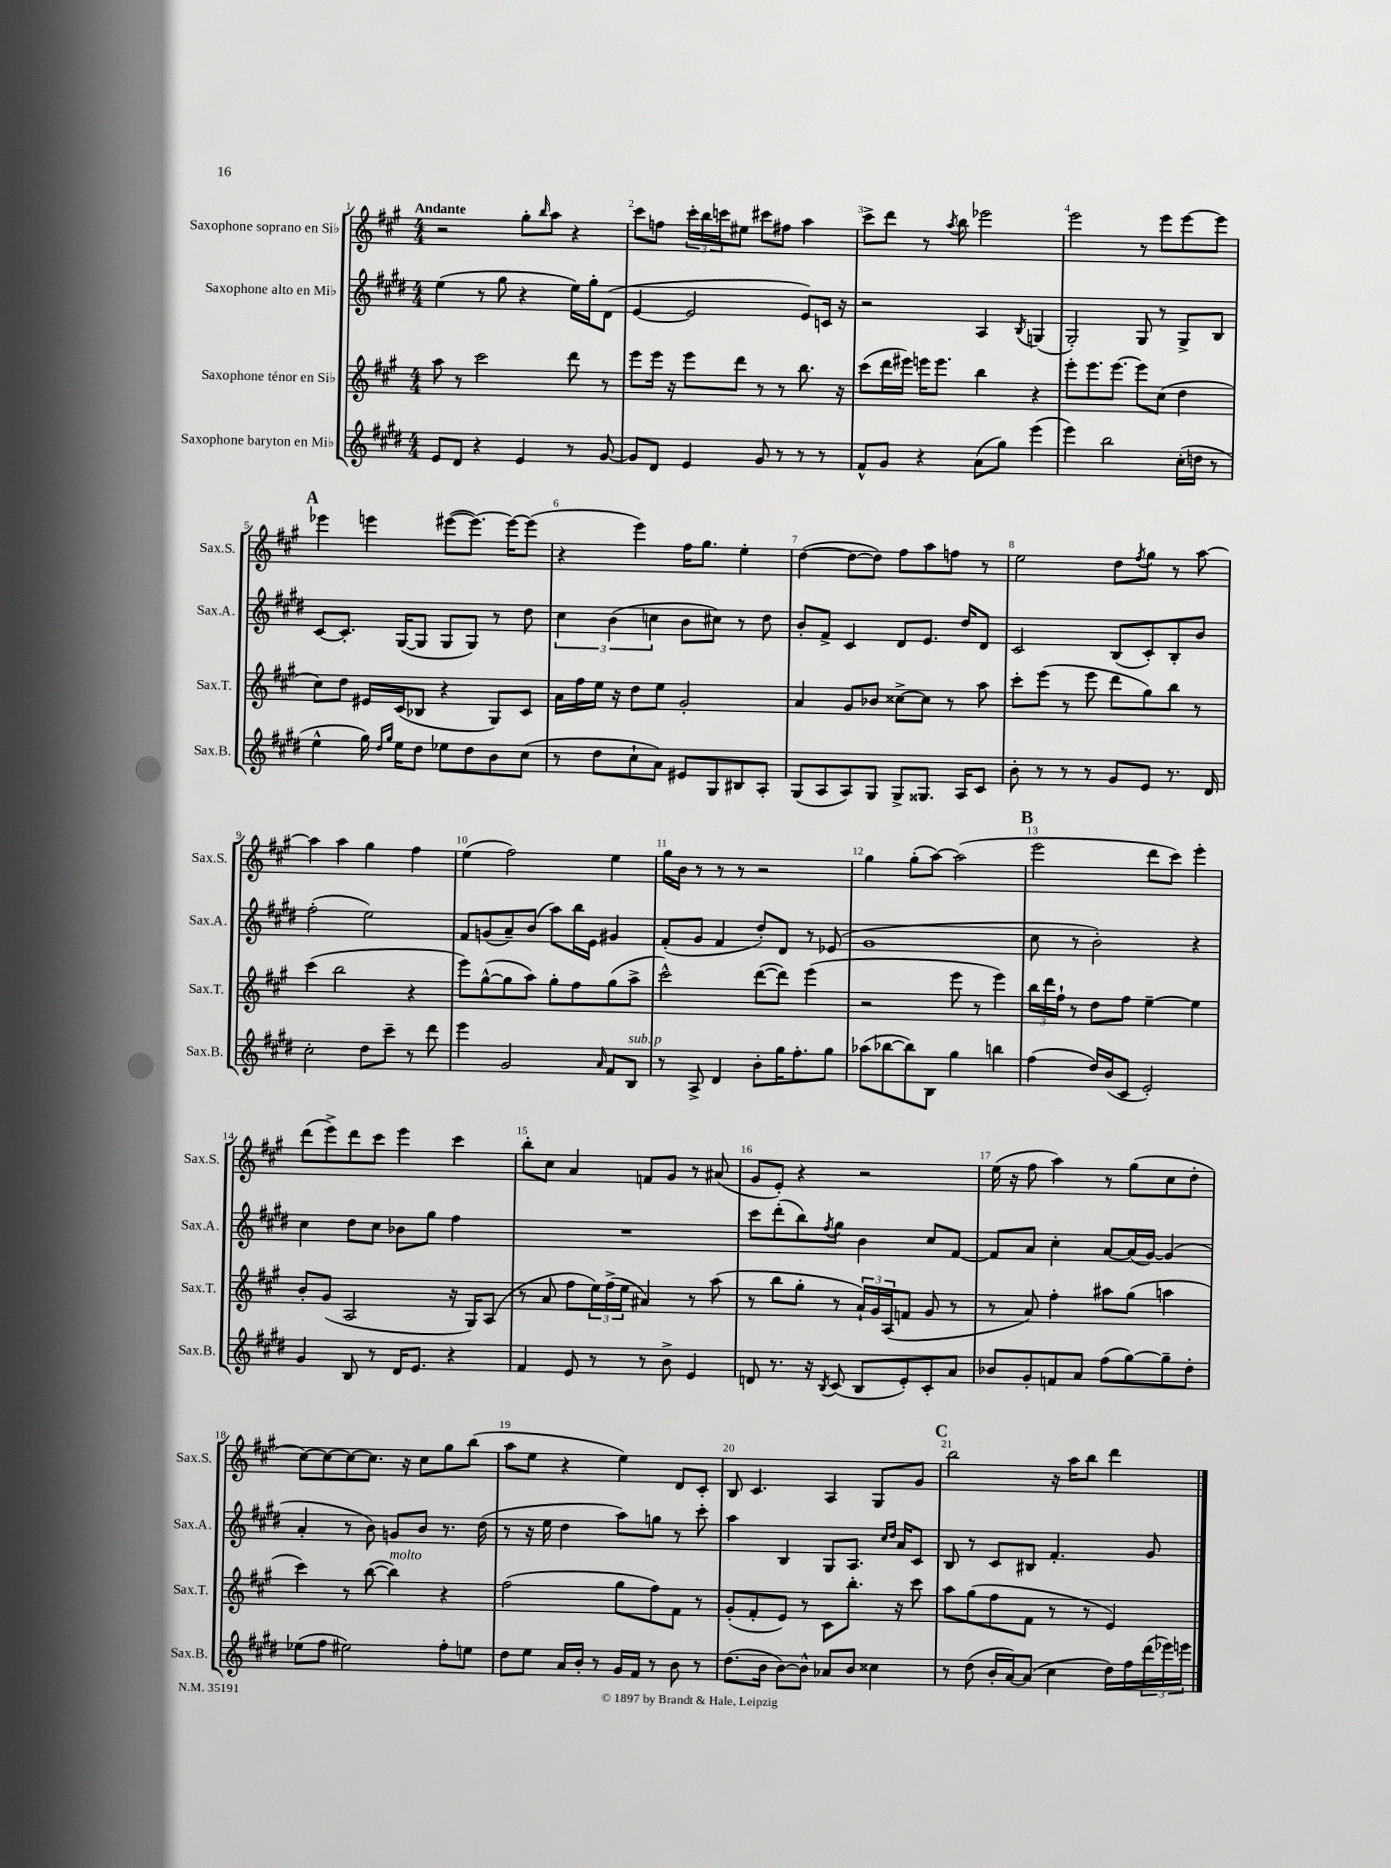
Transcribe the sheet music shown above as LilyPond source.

<<
\new StaffGroup <<
\new Staff = "s0" \with { instrumentName = "Saxophone soprano en Sib" shortInstrumentName = "Sax.S." } {
    \clef treble \key a \major \numericTimeSignature \time 4/4 \tempo "Andante"
    r2 gis''8-. \grace { b''16 } a''8 r4 |
    cis'''8 f''8 \tuplet 3/2 { cis'''16-. b''16 c'''16 } eis''8 cis'''8 fis''8 a''4 |
    cis'''8-> d'''8 r8 \acciaccatura { a''8 } b''8 ees'''2 |
    e'''2 r8 e'''8 e'''8~ e'''8 |
    \mark \markup { \bold "A" } ees'''4 e'''4 eis'''8~( eis'''8.~) eis'''16~ eis'''8( |
    r4 e'''4) fis''16 gis''8. e''4-. |
    d''4~( d''8~ d''8) fis''8 a''8 f''8 r8 |
    e''2 d''8 \acciaccatura { fis''8 } gis''8 r8 a''8~ |
    a''4 a''4 gis''4 fis''4 |
    e''4( fis''2) e''4 |
    gis''16 b'16 r8 r8 r8 r2 |
    gis''4 gis''8-.( a''8~) a''2( |
    \mark \markup { \bold "B" } e'''2 d'''8 cis'''8) e'''4-. |
    d'''8( e'''8->) d'''8 cis'''8 e'''4 cis'''4 |
    b''8-. cis''8 a'4 f'8 gis'8 r8 ais'8( |
    gis'8 e'8-.) r4 r2 |
    e''16( r16 fis''8 a''4) r8 gis''8( cis''8 d''8-. |
    cis''8~) cis''8~ cis''8~ cis''8. r16 cis''8 gis''8 b''8( |
    a''8 e''8 r4 e''4) d'8 cis'8-. |
    b8 cis'4. a4 gis8 gis'8 |
    \mark \markup { \bold "C" } b''2 r16 a''16 b''8 d'''4 \bar "|." |
}
\new Staff = "s1" \with { instrumentName = "Saxophone alto en Mib" shortInstrumentName = "Sax.A." } {
    \clef treble \key e \major \numericTimeSignature \time 4/4
    e''4( r8 gis''8 r4 e''16) gis''16-. dis'8( |
    e'4~ e'2 e'8) c'16 r16 |
    r2 a4 \acciaccatura { b8 } g4( |
    gis2-.) gis8 r8 gis8-> b8 |
    \mark \markup { \bold "A" } cis'8~ cis'8.-. gis16~( gis8 gis8 gis8) r8 dis''8 |
    \tuplet 3/2 { cis''4 b'4( c''4 } b'8 cis''8) r8 dis''8 |
    b'8-. fis'8-> cis'4 dis'8 e'8. dis''16 dis'8 |
    cis'2 b8( cis'8-.) b8-. b'8 |
    fis''2-.( e''2) |
    fis'8 g'8( a'8--) b'8( a''8) b''16 e'16 gis'4 |
    fis'8-.( gis'8 fis'4 dis''8-.) dis'8 r8 ees'8( |
    gis'1 |
    \mark \markup { \bold "B" } cis''8 r8 b'2-.) r4 |
    cis''4 dis''8 cis''8 bes'8 gis''8 fis''4 |
    R1 |
    cis'''8 dis'''8-.( b''8) \acciaccatura { fis''8 } gis''8 b'4 cis''8 fis'8~ |
    fis'8 a'8 cis''4-. a'8~ a'16( gis'16~) gis'4( |
    a'4-. r8 b'8) g'8 b'8 r8. dis''16( |
    r8 r16 e''16 dis''4 a''8) g''8 r8 cis'''8-. |
    a''4 b4 gis8 a8. \grace { cis''16 dis''16 } a'16 cis'8 |
    \mark \markup { \bold "C" } b8 r8 cis'8 bis8 fis'4.-. gis'8 \bar "|." |
}
\new Staff = "s2" \with { instrumentName = "Saxophone ténor en Sib" shortInstrumentName = "Sax.T." } {
    \clef treble \key a \major \numericTimeSignature \time 4/4
    a''8 r8 cis'''2 d'''8 r8 |
    e'''8 e'''16 r16 e'''8 d'''8 r8 r8 b''8. r16 |
    cis'''8( d'''16 eis'''16) e'''16 e'''8. b''4 r4 |
    e'''8-. e'''8. e'''8.~ e'''8 cis''8( d''4 |
    \mark \markup { \bold "A" } cis''8) d''8 eis'16 cis'16( bes8 r4 gis8) cis'8 |
    a'16 fis''16 e''16 r16 d''8 e''8 gis'2-. |
    a'4 gis'8 bes'8 cisis''8~-> cisis''8 r8 a''8 |
    cis'''8-. e'''8( r8 e'''8 d'''8 gis''8) b''8 r8 |
    cis'''4( b''2 r4 |
    e'''8) gis''8~-^( gis''8 a''8) gis''8-. fis''8 gis''8( a''8-> |
    cis'''2-^) d'''8~( d'''8) e'''4( |
    r2 e'''8 r8 e'''4) |
    \mark \markup { \bold "B" } \tuplet 3/2 { b''16 d'''16 fis''16-! } r8 d''8 fis''8 e''4~-- e''4 |
    b'8-. gis'8( a2 r16 gis16) a8( |
    r8 a'8 fis''8 \tuplet 3/2 { e''16) fis''16->( e''16 } ais'4) r8 a''8( |
    r8 b''8 gis''8-. r8 \tuplet 3/2 { a'16-!) gis'16 a16( } f'8 gis'8 r8 |
    r8 a'8) fis''4-. ais''8 gis''8( a''4 |
    cis'''4) r8 b''8~( b''4^\markup { \italic "molto" }) r4 |
    fis''2( gis''8 fis''8) fis'8 r8 |
    gis'8-.( fis'8-. e'8) r8 cis'8 b''8.-. r16 cis'''8 |
    \mark \markup { \bold "C" } a''8 gis''8( fis''8 fis'8 r8 r8 e'4) \bar "|." |
}
\new Staff = "s3" \with { instrumentName = "Saxophone baryton en Mib" shortInstrumentName = "Sax.B." } {
    \clef treble \key e \major \numericTimeSignature \time 4/4
    e'8 dis'8 r4 e'4 r8 gis'8~ |
    gis'8 dis'8 e'4 gis'8 r8 r8 r8 |
    fis'8-^ gis'8 r4 a'8( gis''8) e'''4( |
    e'''4) b''2 cis''16-.( d''16 r8 |
    \mark \markup { \bold "A" } e''4-^ gis''16) \grace { dis''16 gis''16 } e''16 dis''8 ees''8 dis''8 b'8 cis''8( |
    r8 dis''8 cis''8-! a'8) eis'8 gis8 bis8 a8-. |
    gis8( a8 a8) gis8 gis8-> gisis8. a16 cis'8 |
    b'8-. r8 r8 r8 gis'8 e'8 r8. dis'16 |
    cis''2-. dis''8 cis'''8-- r8 dis'''8 |
    e'''4 gis'2 \grace { a'16 } fis'8 b8^\markup { \italic "sub. p" } |
    r8 a8-> dis'4 b'8-. gis''16 fis''8.-. gis''8 |
    aes''8( bes''8~ bes''8) b8 gis''4 b''4 |
    \mark \markup { \bold "B" } fis''4( dis''16) b'16( cis'8 e'2-.) |
    gis'4 b8 r8 dis'16 e'8. r4 |
    fis'4 e'8 r8 r8 b'8-> e'4 |
    d'8 r8. r16 \acciaccatura { b8 } cis'8( b8 e'8-.) cis'8-. a'8 |
    bes'8 gis'8-. f'8 a'8 fis''8( gis''8~) gis''8-- dis''8-. |
    ees''8( fis''8 eis''2) fis''8-. e''8 |
    dis''8 e''8 a'16 b'16-. r8 gis'16 fis'16 r8 b'8 r8 |
    dis''8.( b'16 b'8~) b'8-^ aes'8 b'8 cisis''4 |
    \mark \markup { \bold "C" } r8 dis''8( b'16-. a'16~) a'8( cis''4 dis''16) fis''16 \tuplet 3/2 { dis'''16( ees'''16) e'''16 } \bar "|." |
}
>>
>>
\layout { \context { \Score \override BarNumber.break-visibility = ##(#f #t #t) barNumberVisibility = #all-bar-numbers-visible } }
